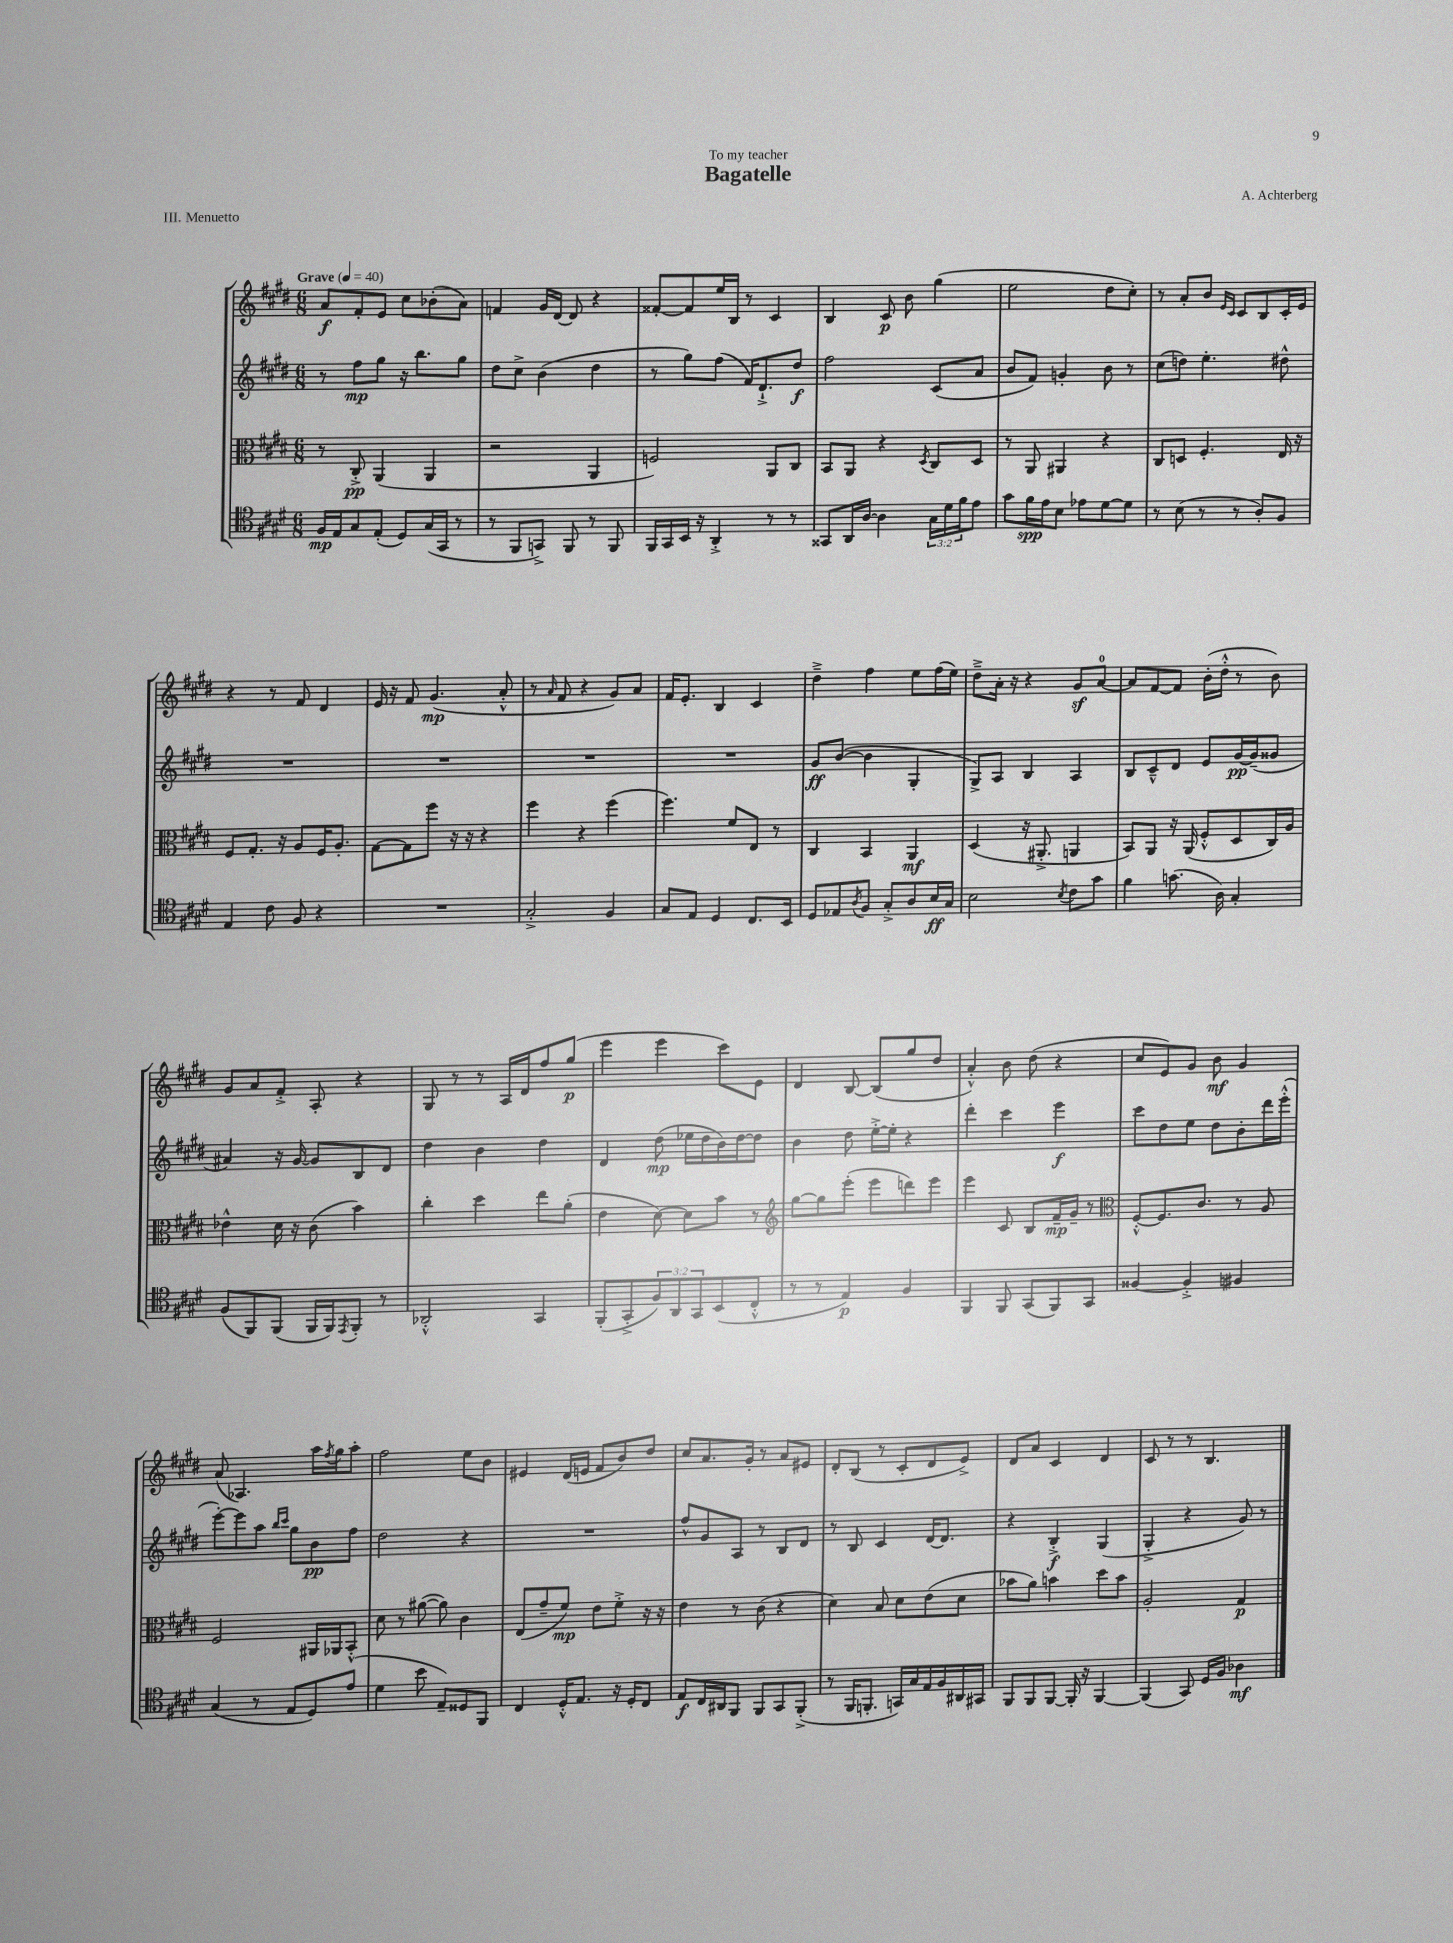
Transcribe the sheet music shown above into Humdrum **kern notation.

**kern	**dynam	**kern	**dynam	**kern	**dynam	**kern	**dynam
*part4	*part4	*part3	*part3	*part2	*part2	*part1	*part1
*staff4	*staff4	*staff3	*staff3	*staff2	*staff2	*staff1	*staff1
*clefC4	*	*clefC3	*	*clefG2	*	*clefG2	*
*k[f#c#g#d#]	*	*k[f#c#g#d#]	*	*k[f#c#g#d#]	*	*k[f#c#g#d#]	*
*M6/8	*	*M6/8	*	*M6/8	*	*M6/8	*
*MM40	*	*MM40	*	*MM40	*	*MM40	*
=1	=1	=1	=1	=1	=1	=1	=1
!	!	!	!	!	!	!LO:TX:a:B:t=Grave	!
16F#/LL	mp	8r	.	8r	.	8a/L	f
16E/J	.	.	.	.	.	.	.
8G#/	.	8C#'^/	pp	8ff#\L	mp	8f#'/	.
(8E'/J	.	(4AA/	.	8gg#\J	.	8e/J	.
8D#/L)	.	.	.	16r	.	8cc#\L	.
.	.	.	.	8.bb\L	.	.	.
(16G#/L	.	4AA/	.	.	.	(8b-X'\	.
16GG#/JJ	.	.	.	.	.	.	.
8r	.	.	.	8gg#\J	.	8a\J)	.
=2	=2	=2	=2	=2	=2	=2	=2
8r	.	2r	.	8dd#\L	.	4fn/	.
8FF#/L	.	.	.	8cc#^\J	.	.	.
8GGn^/J)	.	.	.	(4b\	.	16g#/LL	.
.	.	.	.	.	.	[16d#/JJ	.
8FF#/	.	.	.	.	.	8d#/]	.
8r	.	4AA/	.	4dd#\	.	4r	.
8FF#/	.	.	.	.	.	.	.
=3	=3	=3	=3	=3	=3	=3	=3
16FF#/LL	.	2Fn/)	.	8r	.	[8f##X'/L	.
16GG#/	.	.	.	.	.	.	.
16BB/JJ	.	.	.	8gg#\L)	.	8f##/]	.
16r	.	.	.	.	.	.	.
4AA'^/	.	.	.	(8ff#\J	.	16ee/L	.
.	.	.	.	.	.	16B/JJ	.
.	.	.	.	16f#/KL)	.	8r	.
.	.	.	.	8.d#`^/	.	.	.
8r	.	8AA/L	.	.	.	4c#/	.
8r	.	8C#/J	.	8dd#/J	f	.	.
=4	=4	=4	=4	=4	=4	=4	=4
8GG##X/L	.	8BB/L	.	2ff#\	.	4B/	.
16AA/L	.	8AA/J	.	.	.	.	.
[16A/JJ	.	.	.	.	.	.	.
4A\]	.	4r	.	.	.	8c#/	p
.	.	.	.	.	.	8b\	.
.	.	8qD#/	.	.	.	.	.
24G#\LL	.	8C#/L	.	(8c#/L	.	(4gg#\	.
24d#\	.	.	.	.	.	.	.
24f#\J	.	.	.	.	.	.	.
8e\J	.	8D#/J	.	8a/J	.	.	.
=5	=5	=5	=5	=5	=5	=5	=5
8g#\L	.	8r	.	8b/L	.	2ee\	.
16f#\L	spp	8AA/	.	8f#/J)	.	.	.
16e\J	.	.	.	.	.	.	.
8B\J	.	4AA#X/	.	4gn'/	.	.	.
8e-X\L	.	.	.	.	.	.	.
[8d#\	.	4r	.	8b\	.	8dd#\L	.
8d#\J]	.	.	.	8r	.	8cc#'\J)	.
=6	=6	=6	=6	=6	=6	=6	=6
8r	.	8C#/L	.	(8cc#\L	.	8r	.
(8B\	.	8Dn/J	.	8ddn\J)	.	8a'/L	.
8r	.	4.F#'/	.	4.ee'\	.	8b/J	.
.	.	.	.	.	.	16qqe/LL	.
.	.	.	.	.	.	16qqc#/JJ	.
8r	.	.	.	.	.	8c#/L	.
8A'/L)	.	.	.	.	.	8B/	.
8F#/J	.	16E/	.	8dd#X^^\	.	16c#'/L	.
.	.	16r	.	.	.	16e/JJ	.
!!LO:LB:g=z
=7	=7	=7	=7	=7	=7	=7	=7
4E/	.	8F#/L	.	2.r	.	4r	.
.	.	8.G#'/J	.	.	.	.	.
8c#\	.	.	.	.	.	8r	.
.	.	16r	.	.	.	.	.
8F#/	.	8A/L	.	.	.	8f#/	.
4r	.	16F#/K	.	.	.	4d#/	.
.	.	8.A'/J	.	.	.	.	.
=8	=8	=8	=8	=8	=8	=8	=8
2.r	.	[8G#\L	.	2.r	.	16e/	.
.	.	.	.	.	.	16r	.
.	.	8G#\]	.	.	.	8f#/	.
.	.	8ff#\J	.	.	.	(4.g#/	mp
.	.	16r	.	.	.	.	.
.	.	16r	.	.	.	.	.
.	.	4r	.	.	.	.	.
.	.	.	.	.	.	8a'^^/	.
=9	=9	=9	=9	=9	=9	=9	=9
2G#'^/	.	4ff#\	.	2.r	.	8r	.
.	.	.	.	.	.	16qqa/	.
.	.	.	.	.	.	8f#/	.
.	.	4r	.	.	.	4r	.
4F#/	.	(4ff#\	.	.	.	8g#/L)	.
.	.	.	.	.	.	8a/J	.
=10	=10	=10	=10	=10	=10	=10	=10
8G#/L	.	4.ff#\)	.	2.r	.	16f#/KL	.
.	.	.	.	.	.	8.e'/J	.
8E/J	.	.	.	.	.	.	.
4D#/	.	.	.	.	.	4B/	.
.	.	8f#/L	.	.	.	.	.
8.C#/L	.	8E/J	.	.	.	4c#/	.
.	.	8r	.	.	.	.	.
16BB/Jk	.	.	.	.	.	.	.
=11	=11	=11	=11	=11	=11	=11	=11
8D#/L	.	4C#/	.	8g#/L	ff	4dd#~^\	.
8E-X/	.	.	.	([8b/J	.	.	.
8qA/	.	.	.	.	.	.	.
8F#/J	.	4BB/	.	4b\]	.	4ff#\	.
8G#'^/L	.	.	.	.	.	.	.
8A/	.	4AA/	mf	4G#'/	.	8ee\L	.
16B/L	ff	.	.	.	.	(16ff#\L	.
16G#/JJ	.	.	.	.	.	16ee\JJ)	.
=12	=12	=12	=12	=12	=12	=12	=12
2B\	.	(4D#/	.	8G#^/L)	.	8dd#~^\L	.
.	.	.	.	8A/J	.	16a'\Jk	.
.	.	.	.	.	.	16r	.
.	.	16r	.	4B/	.	4r	.
.	.	8.AA#X'^/	.	.	.	.	.
8qB/	.	.	.	.	.	.	.
8c#\L	.	4AAn/	.	4A/	.	8g#z/L	.
8g#\J	.	.	.	.	.	[8a/J	.
=13	=13	=13	=13	=13	=13	=13	=13
4f#\	.	8BB/L)	.	8B/L	.	8a/L]	.
.	.	8AA/J	.	8c#~^^/	.	[8f#/	.
(8.gn\	.	16r	.	8d#/J	.	8f#/J]	.
.	.	(16AA/	.	.	.	.	.
.	.	8F#'^^/L	.	8e/L	.	(16b'\LL	.
16A\)	.	.	.	.	.	16dd#'^^\JJ	.
4G#'/	.	8D#/	.	[16g#/L	pp	8r	.
.	.	.	.	(16g#~/J]	.	.	.
.	.	16C#/L)	.	8g##X/J	.	8b\)	.
.	.	16A/JJ	.	.	.	.	.
!!LO:LB:g=z
=14	=14	=14	=14	=14	=14	=14	=14
(8F#/L	.	4e-X^^\	.	4a#X/)	.	8g#/L	.
8FF#/)	.	.	.	.	.	8a/	.
(8FF#/J	.	16d#\	.	16r	.	8f#'^/J	.
.	.	16r	.	[16g#/	.	.	.
16FF#/LL	.	(8c#\	.	8g#/L]	.	8A'/	.
16FF#/J)	.	.	.	.	.	.	.
8qEE/	.	.	.	.	.	.	.
8FF#'/J	.	4b\)	.	8B/	.	4r	.
8r	.	.	.	8d#/J	.	.	.
=15	=15	=15	=15	=15	=15	=15	=15
2AA-X'^^/	.	4cc#'\	.	4dd#\	.	8G#/	.
.	.	.	.	.	.	8r	.
.	.	4dd#\	.	4b\	.	8r	.
.	.	.	.	.	.	16A/LL	.
.	.	.	.	.	.	16d#/J	.
4GG#/	.	8ee\L	.	4dd#\	.	8ff#/	.
.	.	(8a'\J	.	.	.	(8gg#/J	p
=16	=16	=16	=16	=16	=16	=16	=16
(8FF#'/L	.	4e\	.	4d#/	.	4eee\	.
8GG#'^/	.	.	.	.	.	.	.
12F#/)	.	[8d#\)	.	(8dd#\	mp	4eee\	.
12AA/	.	.	.	.	.	.	.
.	.	8d#\L]	.	16ee-X\LL	.	.	.
12GG#/	.	.	.	.	.	.	.
.	.	.	.	16dd#\	.	.	.
(8BB/	.	8b\J	.	16b\)	.	8ccc#\L)	.
.	.	.	.	[16dd#\J	.	.	.
8C#'^^/J	.	8r	.	8dd#\J]	.	8e\J	.
=17	=17	=17	=17	=17	=17	=17	=17
*	*	*clefG2	*	*	*	*	*
8r	.	[8gg#\L	.	4b\	.	4d#/	.
8r	.	8gg#\]	.	.	.	.	.
4E/)	p	(8eee'\J	.	8dd#\	.	[8B/	.
.	.	8eee\L	.	[16ee'^\LL	.	(8B/L]	.
.	.	.	.	16ee'\JJ]	.	.	.
4F#/	.	8dddn\)	.	4r	.	8gg#/	.
.	.	8eee\J	.	.	.	8dd#/J	.
=18	=18	=18	=18	=18	=18	=18	=18
4FF#/	.	4eee\	.	4ddd#'\	.	4a'^^/)	.
8FF#/	.	8c#/	.	4ccc#\	.	8b\	.
(8GG#/L	.	8B/L	.	.	.	(8dd#\	.
8FF#/)	.	16f#~/L	mp	4eee\	f	4r	.
.	.	16g#~/JJ	.	.	.	.	.
8GG#/J	.	8r	.	.	.	.	.
=19	=19	=19	=19	=19	=19	=19	=19
*	*	*clefC3	*	*	*	*	*
[4F##X/	.	[8F#'^^/L	.	8ccc#\L	.	8cc#/L	.
.	.	8.F#/]	.	8dd#\	.	8e/)	.
4F##'^/]	.	.	.	8ee\J	.	8g#/J	.
.	.	8.c#/J	.	.	.	.	.
.	.	.	.	8dd#\L	.	8b\	mf
4F#X/	.	8r	.	8b'\	.	4g#/	.
.	.	8A/	.	16ddd#\L	.	.	.
.	.	.	.	(16eee'^^\JJ	.	.	.
!!LO:LB:g=z
=20	=20	=20	=20	=20	=20	=20	=20
(4G#/	.	2F#/	.	[8eee'\L)	.	(8a/	.
.	.	.	.	8eee\]	.	4.A-X/)	.
8r	.	.	.	8aa\J	.	.	.
.	.	.	.	16qqbb/LL	.	.	.
.	.	.	.	16qqccc#/JJ	.	.	.
8E/L	.	.	.	8gg#\L	.	.	.
8D#/)	.	16AA#X/LL	.	8b\	pp	16aa\LL	.
.	.	.	.	.	.	8qff#/	.
.	.	16AA-X/J	.	.	.	16gg#\J	.
(8e/J	.	8BB'^^/J	.	8ff#\J	.	8aa'\J	.
=21	=21	=21	=21	=21	=21	=21	=21
4d#\	.	8d#\	.	2dd#\	.	2ff#\	.
.	.	8r	.	.	.	.	.
8b\	.	([8a#X\	.	.	.	.	.
8E~/L)	.	8a#\])	.	.	.	.	.
8D##X/	.	4c#\	.	4r	.	8ee\L	.
8FF#/J	.	.	.	.	.	8b\J	.
=22	=22	=22	=22	=22	=22	=22	=22
4C#/	.	(8E/L	.	2.r	.	4e#X/	.
.	.	8g#~/	.	.	.	.	.
16D#'^^/KL	.	8f#/J)	mp	.	.	(16d#/LL	.
8.E/J	.	.	.	.	.	16en/JJ	.
.	.	8e\L	.	.	.	8f#/L	.
16r	.	8f#'^\J	.	.	.	8b/)	.
16D#'/KL	.	.	.	.	.	.	.
8C#/J	.	16r	.	.	.	8dd#/J	.
.	.	16r	.	.	.	.	.
=23	=23	=23	=23	=23	=23	=23	=23
8E/L	f	4e\	.	8ff#^^/L	.	8cc#/L	.
16C#/L	.	.	.	8g#/	.	8.a/	.
16AA#X/J	.	.	.	.	.	.	.
8FF#/J	.	8r	.	8A/J	.	.	.
.	.	.	.	.	.	16g#'/Jk	.
8FF#/L	.	(8c#\	.	8r	.	8r	.
8GG#/	.	4r	.	8B/L	.	8a/L	.
(8FF#'^/J	.	.	.	8d#/J	.	8e#X/J	.
=24	=24	=24	=24	=24	=24	=24	=24
8r	.	4d#\)	.	8r	.	8d#'/L	.
16FF#/KL	.	.	.	8B/	.	(8B/J	.
8.FFn'/J	.	.	.	.	.	.	.
.	.	8B/	.	4c#/	.	8r	.
16GGn/LL)	.	8d#\L	.	.	.	8c#'/L	.
16G#/	.	.	.	.	.	.	.
16E/	.	(8e\	.	[16d#/KL	.	8d#/	.
16F#/	.	.	.	8.d#/J]	.	.	.
16AA#X/	.	8d#\J	.	.	.	8e^/J)	.
16GG#X/JJ	.	.	.	.	.	.	.
=25	=25	=25	=25	=25	=25	=25	=25
8FF#/L	.	8b-X\L	.	4r	.	8d#/L	.
8FF#/	.	8a\J)	.	.	.	8a/J	.
[8FF#/J	.	4bn\	.	4B'^/	f	4c#/	.
16FF#'/]	.	.	.	.	.	.	.
16r	.	.	.	.	.	.	.
[4FF#/	.	8dd#\L	.	(4G#/	.	4d#/	.
.	.	8b\J	.	.	.	.	.
=26	=26	=26	=26	=26	=26	=26	=26
(4FF#/]	.	2A'/	.	4G#'^/	.	8c#/	.
.	.	.	.	.	.	8r	.
8GG#/)	.	.	.	4r	.	8r	.
16D#/LL	.	.	.	.	.	4.B/	.
16F#/JJ	.	.	.	.	.	.	.
4A-X\	mf	4G#/	p	8g#/)	.	.	.
.	.	.	.	8r	.	.	.
==	==	==	==	==	==	==	==
*-	*-	*-	*-	*-	*-	*-	*-
